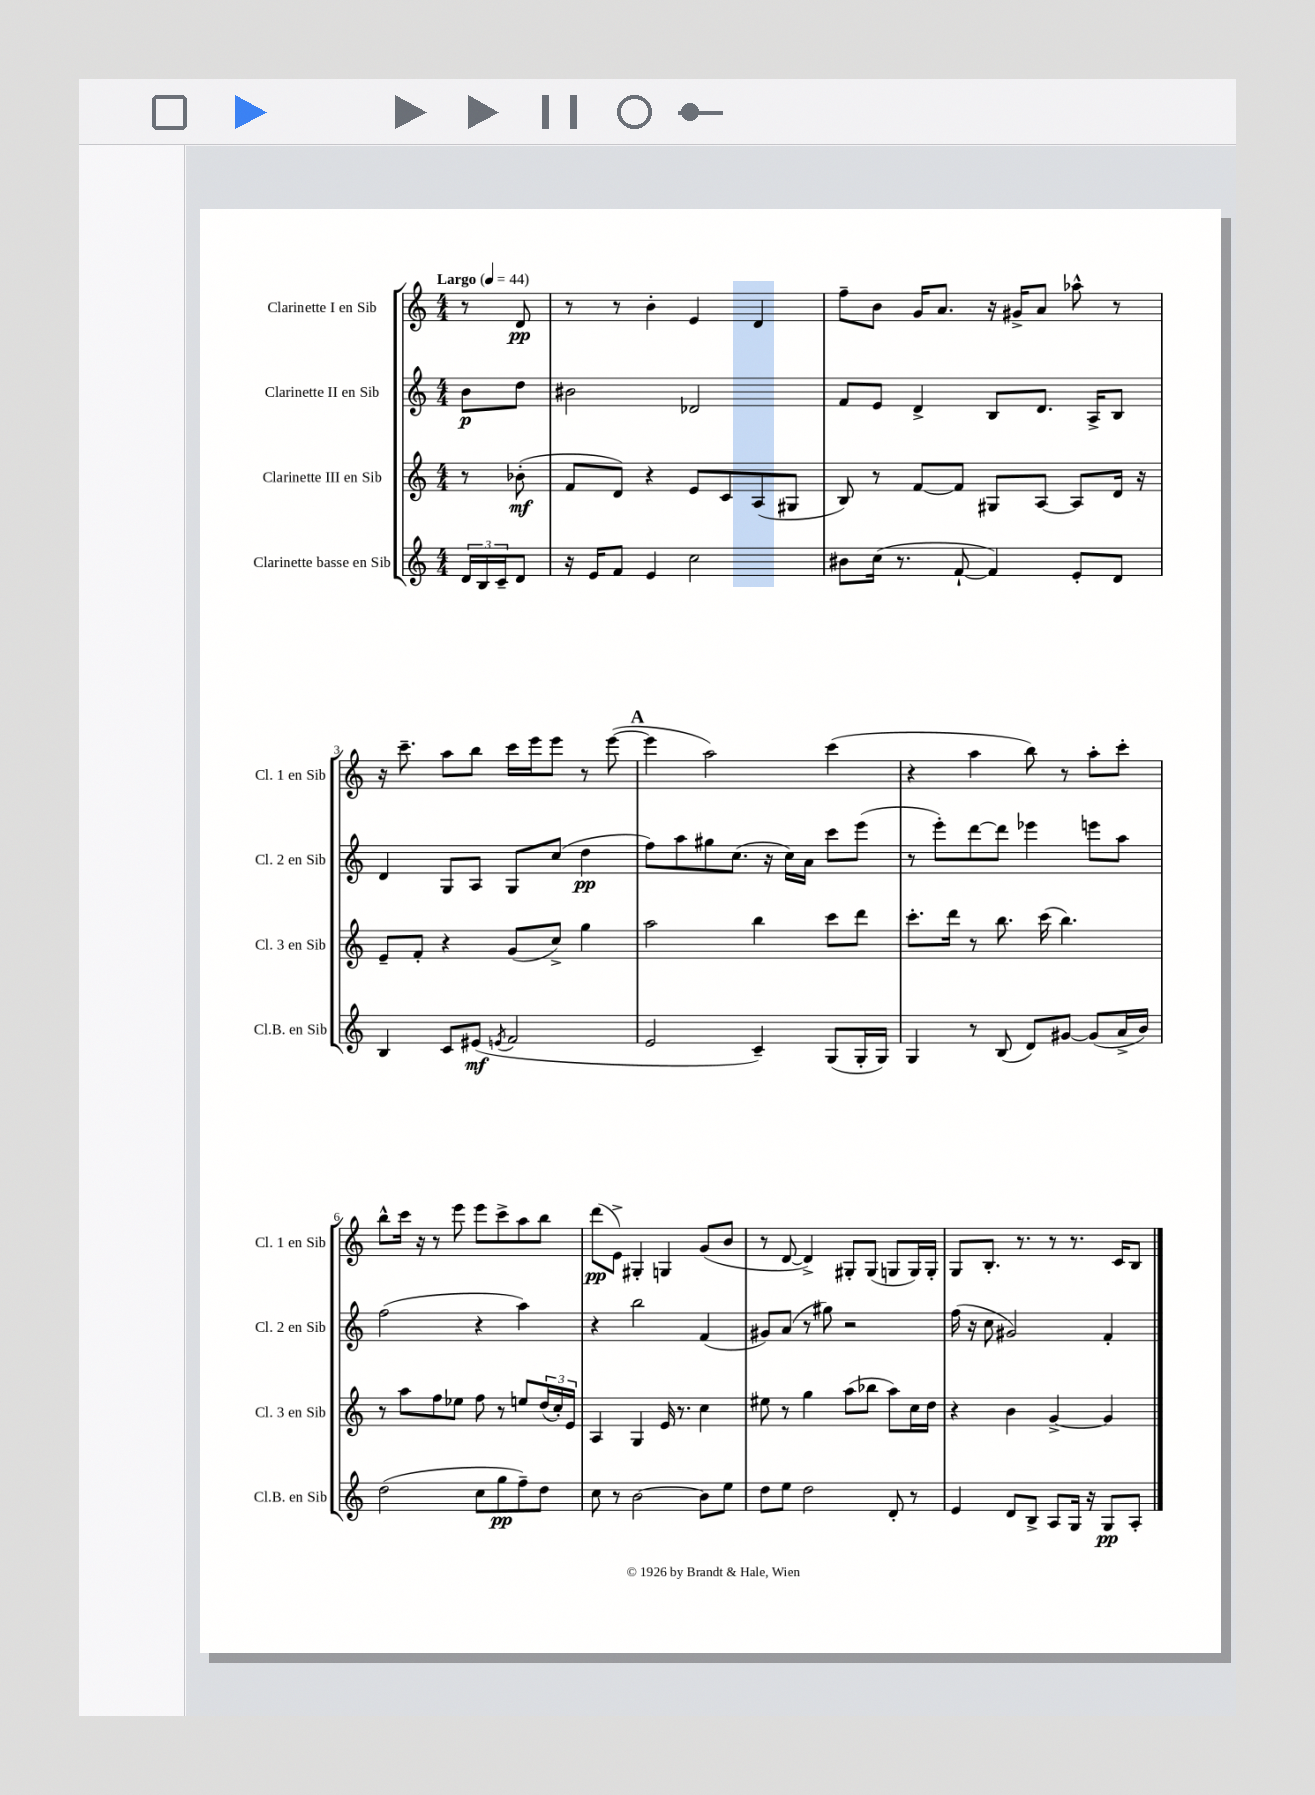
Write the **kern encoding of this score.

**kern	**dynam	**kern	**dynam	**kern	**dynam	**kern	**dynam
*part4	*part4	*part3	*part3	*part2	*part2	*part1	*part1
*staff4	*staff4	*staff3	*staff3	*staff2	*staff2	*staff1	*staff1
*I"Clarinette basse en Sib	*	*I"Clarinette III en Sib	*	*I"Clarinette II en Sib	*	*I"Clarinette I en Sib	*
*I'Cl.B. en Sib	*	*I'Cl. 3 en Sib	*	*I'Cl. 2 en Sib	*	*I'Cl. 1 en Sib	*
*clefG2	*	*clefG2	*	*clefG2	*	*clefG2	*
*k[]	*	*k[]	*	*k[]	*	*k[]	*
*M4/4	*	*M4/4	*	*M4/4	*	*M4/4	*
*MM44	*	*MM44	*	*MM44	*	*MM44	*
=	=	=	=	=	=	=	=
!	!	!	!	!	!	!LO:TX:a:B:t=Largo	!
24d/LL	.	8r	.	8b\L	p	8r	.
24B/	.	.	.	.	.	.	.
24c~/J	.	.	.	.	.	.	.
8d/J	.	(8b-X'\	mf	8dd\J	.	8d/	pp
=1	=1	=1	=1	=1	=1	=1	=1
16r	.	8f/L	.	2b#X\	.	8r	.
16e/KL	.	.	.	.	.	.	.
8f/J	.	8d/J)	.	.	.	8r	.
4e/	.	4r	.	.	.	4b'\	.
2cc\	.	8e/L	.	2d-X/	.	4e/	.
.	.	8c/	.	.	.	.	.
.	.	(8A/	.	.	.	4d/	.
.	.	8G#X/J	.	.	.	.	.
=2	=2	=2	=2	=2	=2	=2	=2
8b#X\L	.	8B/)	.	8f/L	.	8ff~\L	.
(16cc\Jk	.	8r	.	8e/J	.	8b\J	.
8.r	.	.	.	.	.	.	.
.	.	[8f/L	.	4d^/	.	16g/KL	.
.	.	.	.	.	.	8.a/J	.
[8f`/	.	8f/J]	.	.	.	.	.
4f/])	.	8G#X/L	.	8B/L	.	16r	.
.	.	.	.	.	.	16g#X^/KL	.
.	.	[8A/J	.	8.d/J	.	8a/J	.
8e'/L	.	8A/L]	.	.	.	8aa-X^^\	.
.	.	.	.	16A^/KL	.	.	.
8d/J	.	16d/Jk	.	8B/J	.	8r	.
.	.	16r	.	.	.	.	.
!!LO:LB:g=z
=3	=3	=3	=3	=3	=3	=3	=3
4B/	.	8e~/L	.	4d/	.	16r	.
.	.	.	.	.	.	8.ccc~\	.
.	.	8f'/J	.	.	.	.	.
8c/L	.	4r	.	8G/L	.	8aa\L	.
(8e#X/J	mf	.	.	8A/J	.	8bb\J	.
8qen/	.	.	.	.	.	.	.
2f/	.	(8g/L	.	8G/L	.	16ccc\LL	.
.	.	.	.	.	.	16eee\J	.
.	.	8cc^/J)	.	(8cc/J	.	8eee\J	.
.	.	4gg\	.	4dd\	pp	8r	.
.	.	.	.	.	.	([8eee\	.
!!LO:REH:place=s1:t=A
=4	=4	=4	=4	=4	=4	=4	=4
2e/	.	2aa\	.	8ff\L)	.	4eee\]	.
.	.	.	.	8aa\	.	.	.
.	.	.	.	8gg#X\	.	2aa\)	.
.	.	.	.	(8.cc\J	.	.	.
4c~/)	.	4bb\	.	.	.	.	.
.	.	.	.	16r	.	.	.
.	.	.	.	16cc\LL)	.	.	.
.	.	.	.	16a\JJ	.	.	.
(8G/L	.	8ccc\L	.	8ccc\L	.	(4ccc\	.
16G'/L	.	8ddd\J	.	(8eee\J	.	.	.
16G/JJ)	.	.	.	.	.	.	.
=5	=5	=5	=5	=5	=5	=5	=5
4G/	.	8.ccc'\L	.	8r	.	4r	.
.	.	.	.	8eee'\L)	.	.	.
.	.	16ddd\Jk	.	.	.	.	.
8r	.	8r	.	[8ddd\	.	4aa\	.
(8B/	.	8.bb\	.	8ddd\J]	.	.	.
8d/L)	.	.	.	4eee-X\	.	8bb\)	.
.	.	(16ccc\	.	.	.	.	.
[8g#X/J	.	4.bb\)	.	.	.	8r	.
(8g#/L]	.	.	.	8eeen\L	.	8aa'\L	.
16a^/L	.	.	.	8aa\J	.	8ccc'\J	.
16b/JJ)	.	.	.	.	.	.	.
!!LO:LB:g=z
=6	=6	=6	=6	=6	=6	=6	=6
(2dd\	.	8r	.	(2ff\	.	8bb^^\L	.
.	.	8aa\L	.	.	.	16ccc\Jk	.
.	.	.	.	.	.	16r	.
.	.	8ff\	.	.	.	8r	.
.	.	8ee-X\J	.	.	.	8eee\	.
8cc\L	.	8ff\	.	4r	.	8eee\L	.
8gg\	pp	8r	.	.	.	8ccc^\	.
8ff~\)	.	8een/L	.	4aa\)	.	8aa\	.
8dd\J	.	(24dd/L	.	.	.	8bb\J	.
.	.	24cc'/)	.	.	.	.	.
.	.	24e/JJ	.	.	.	.	.
=7	=7	=7	=7	=7	=7	=7	=7
8cc\	.	4A/	.	4r	.	(8ddd\L	pp
8r	.	.	.	.	.	8e^\J)	.
[2b\	.	4G/	.	2bb\	.	4G#X'/	.
.	.	16e/	.	.	.	4Gn/	.
.	.	8.r	.	.	.	.	.
8b\L]	.	4cc\	.	(4f/	.	(8g/L	.
8ee\J	.	.	.	.	.	8b/J	.
=8	=8	=8	=8	=8	=8	=8	=8
8dd\L	.	8ee#X\	.	8g#X/L)	.	8r	.
8ee\J	.	8r	.	(8a/J	.	[8d/	.
2dd\	.	4gg\	.	8r	.	4d^/])	.
.	.	.	.	8gg#X\)	.	.	.
.	.	(8aa\L	.	2r	.	8G#X'/L	.
.	.	8bb-X\J	.	.	.	(8G#/J	.
8d'/	.	8aa\L)	.	.	.	8Gn/L	.
8r	.	16cc\L	.	.	.	16G/L)	.
.	.	16dd\JJ	.	.	.	16G'/JJ	.
=9	=9	=9	=9	=9	=9	=9	=9
4e/	.	4r	.	(16ff\	.	8G/L	.
.	.	.	.	16r	.	.	.
.	.	.	.	8cc\	.	8.B'/J	.
8d/L	.	4b\	.	2g#X/)	.	.	.
.	.	.	.	.	.	8.r	.
8B^/J	.	.	.	.	.	.	.
8A/L	.	[4g^/	.	.	.	8r	.
16G/Jk	.	.	.	.	.	8.r	.
16r	.	.	.	.	.	.	.
8G/L	pp	4g/]	.	4f'/	.	.	.
.	.	.	.	.	.	16c/KL	.
8A'/J	.	.	.	.	.	8B/J	.
==	==	==	==	==	==	==	==
*-	*-	*-	*-	*-	*-	*-	*-
